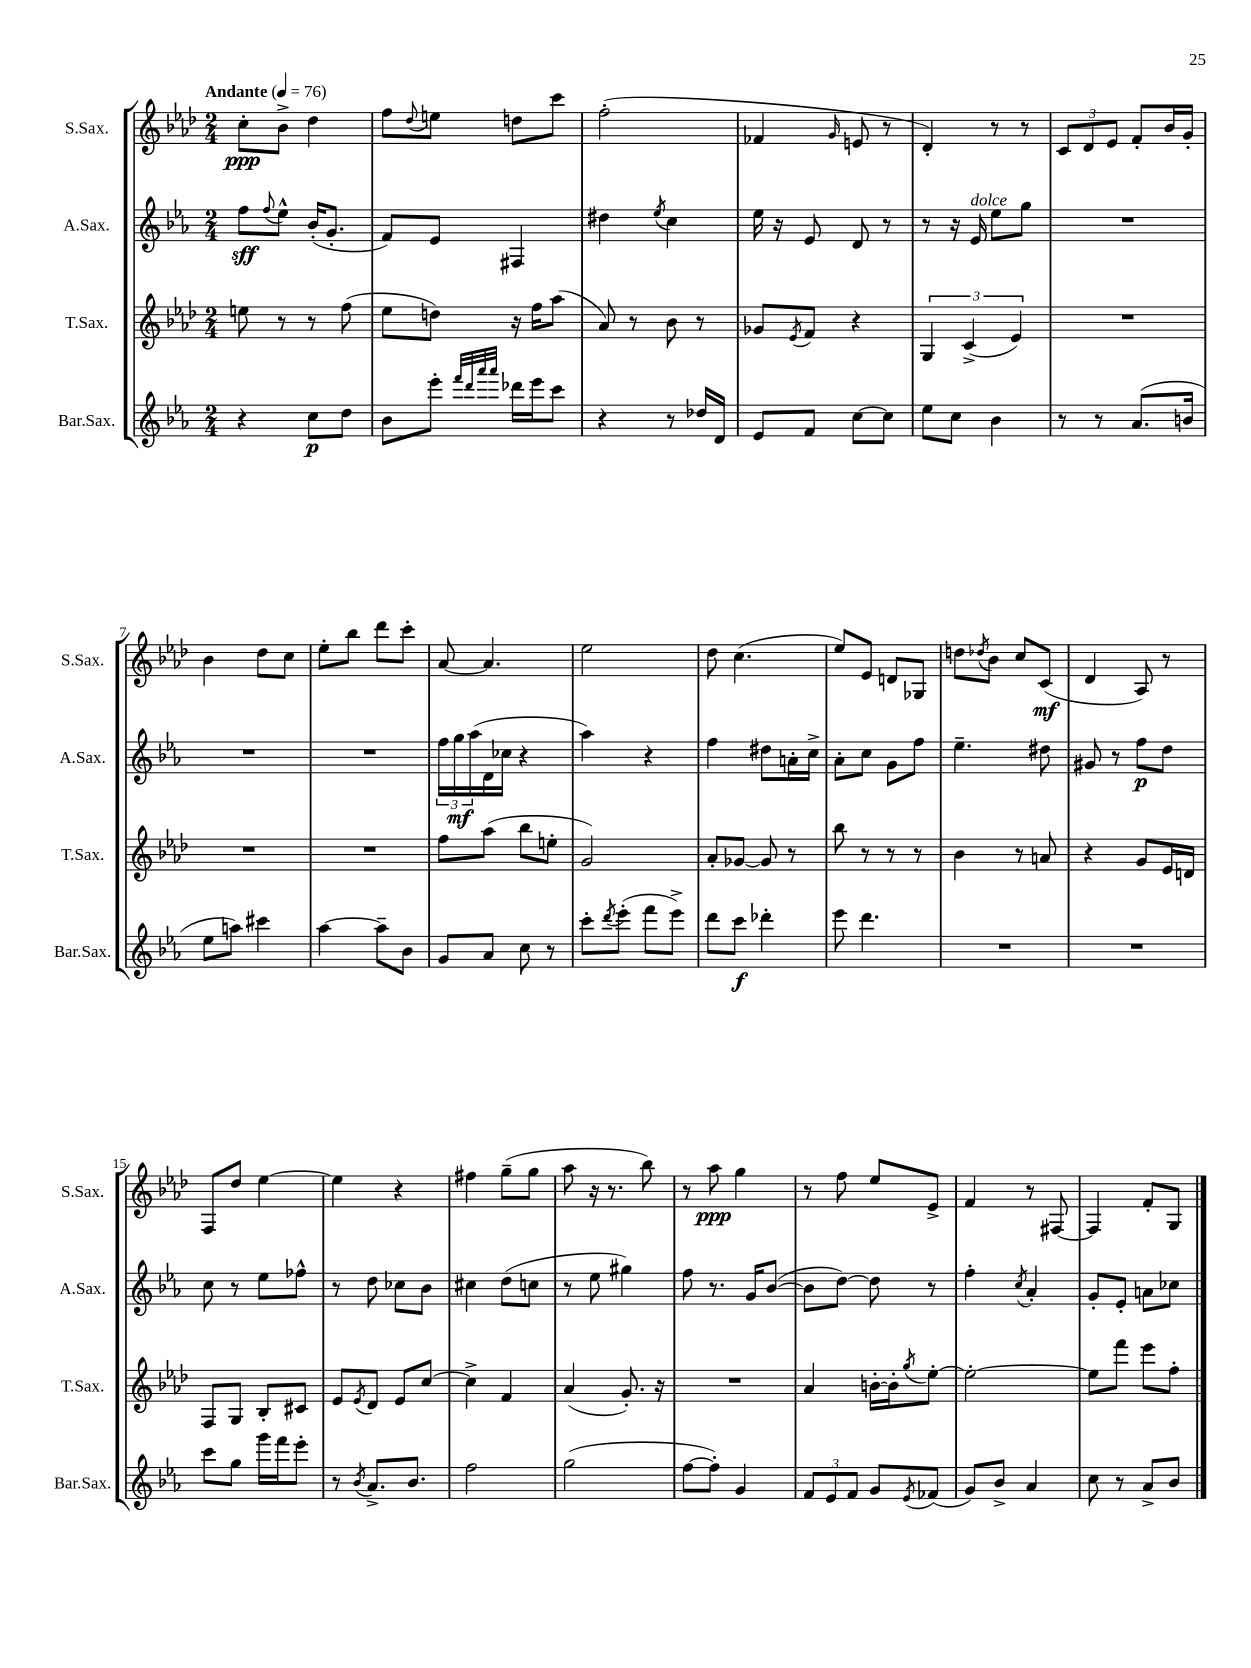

**kern	**kern	**kern	**kern
*staff4	*staff3	*staff2	*staff1
*clefG2	*clefG2	*clefG2	*clefG2
*k[b-e-a-]	*k[b-e-a-d-]	*k[b-e-a-]	*k[b-e-a-d-]
*M2/4	*M2/4	*M2/4	*M2/4
*MM76	*MM76	*MM76	*MM76
4r	8ee\	8ff\L	8cc'\L
.	.	8qqff/	.
.	8r	8ee-^^\J	8b-^\J
8cc\L	8r	(16b-'/LK	4dd-\
.	.	8.g'/J	.
8dd\J	(8ff\	.	.
=	=	=	=
8b-\L	8ee-\L	8f/L)	8ff\L
.	.	.	8qqdd-/
8eee-'\J	8dd\J)	8e-/J	8ee\J
32qqfff/LLL	.	.	.
32qqddd/	.	.	.
32qqaaa-/	.	.	.
32qqaaa-/JJJ	.	.	.
16ddd-\LL	16r	4F#/	8dd\L
16eee-\J	16ff\LK	.	.
8ccc\J	(8aa-\J	.	8ccc\J
=	=	=	=
4r	8a-/)	4dd#\	(2ff'\
.	8r	.	.
.	.	8qee-/	.
8r	8b-\	4cc\	.
16dd-/LL	8r	.	.
16d/JJ	.	.	.
=	=	=	=
8e-/L	8g-/L	16ee-\	4f-/
.	.	16r	.
.	8qe-/	.	.
8f/J	8f/J	8e-/	.
.	.	.	16qqg/
[8cc\L	4r	8d/	8e/
8cc\]J	.	8r	8r
=	=	=	=
8ee-\L	6G/	8r	4d-'/)
8cc\J	.	16r	.
.	(6c^/	.	.
.	.	16e-/	.
4b-\	.	8ee-\L	8r
.	6e-/)	.	.
.	.	8gg\J	8r
=	=	=	=
8r	2r	2r	12c/L
.	.	.	12d-/
8r	.	.	.
.	.	.	12e-/J
(8.a-/L	.	.	8f'/L
.	.	.	16b-/L
16b/Jk	.	.	16g'/JJ
=	=	=	=
8ee-\L	2r	2r	4b-\
8aa\J)	.	.	.
4ccc#\	.	.	8dd-\L
.	.	.	8cc\J
=	=	=	=
[4aa-\	2r	2r	8ee-'\L
.	.	.	8bb-\J
8aa-~\]L	.	.	8ddd-\L
8b-\J	.	.	8ccc'\J
=	=	=	=
8g/L	8ff\L	24ff\LL	[8a-/
.	.	24gg\	.
.	.	(24aa-\	.
8a-/J	(8aa-\J	16d\	4.a-/]
.	.	16cc-\JJ	.
8cc\	8bb-\L	4r	.
8r	8ee'\J	.	.
=	=	=	=
8ccc'\L	2g/)	4aa-\)	2ee-\
8qddd/	.	.	.
(8eee-'\J	.	.	.
8fff\L	.	4r	.
8eee-^\J)	.	.	.
=	=	=	=
8ddd\L	8a-'/L	4ff\	8dd-\
8ccc\J	[8g-/J	.	(4.cc\
4ddd-'\	8g-/]	8dd#\L	.
.	8r	16a'\L	.
.	.	16cc^\JJ	.
=	=	=	=
8eee-\	8bb-\	8a-'\L	8ee-/L)
4.ddd\	8r	8cc\J	8e-/J
.	8r	8g\L	8d/L
.	8r	8ff\J	8G-/J
=	=	=	=
2r	4b-\	4.ee-~\	8dd\L
.	.	.	8qdd-/
.	.	.	8b-\J
.	8r	.	8cc/L
.	8a/	8dd#\	(8c/J
=	=	=	=
2r	4r	8g#/	4d-/
.	.	8r	.
.	8g/L	8ff\L	8A-/)
.	16e-/L	8dd\J	8r
.	16d/JJ	.	.
=	=	=	=
8ccc\L	8F/L	8cc\	8F/L
8gg\J	8G/J	8r	8dd-/J
16ggg\LL	8B-'/L	8ee-\L	[4ee-\
16fff\J	.	.	.
8eee-'\J	8c#/J	8ff-^^\J	.
=	=	=	=
8r	8e-/L	8r	4ee-\]
8qb-/	8qe-/	.	.
8.a-^/L	8d-/J	8dd\	.
.	8e-/L	8cc-\L	4r
8.b-/J	.	.	.
.	[8cc/J	8b-\J	.
=	=	=	=
2ff\	4cc^\]	4cc#\	4ff#\
.	4f/	(8dd\L	(8gg~\L
.	.	8cc\J	8gg\J
=	=	=	=
(2gg\	(4a-/	8r	8aa-\
.	.	8ee-\	16r
.	.	.	8.r
.	8.g'/)	4gg#\)	.
.	.	.	8bb-\)
.	16r	.	.
=	=	=	=
[8ff\L	2r	8ff\	8r
8ff'\]J)	.	8.r	8aa-\
4g/	.	.	4gg\
.	.	16g/LK	.
.	.	([8b-/J	.
=	=	=	=
12f/L	4a-/	8b-\]L	8r
12e-/	.	.	.
.	.	[8dd\J)	8ff\
12f/J	.	.	.
8g/L	[16b'\LL	8dd\]	8ee-/L
.	16b'\]J	.	.
8qe-/	8qgg/	.	.
(8f-/J	[8ee-'\J	8r	8e-^/J
=	=	=	=
8g/L)	2ee-'\_	4ff'\	4f/
8b-^/J	.	.	.
.	.	8qcc/	.
4a-/	.	4a-'/	8r
.	.	.	[8F#/
=	=	=	=
8cc\	8ee-\]L	8g'/L	4F#/]
8r	8fff\J	8e-'/J	.
8a-^/L	8eee-\L	8a\L	8f'/L
8b-/J	8ff'\J	8cc-\J	8G/J
==	==	==	==
*-	*-	*-	*-
